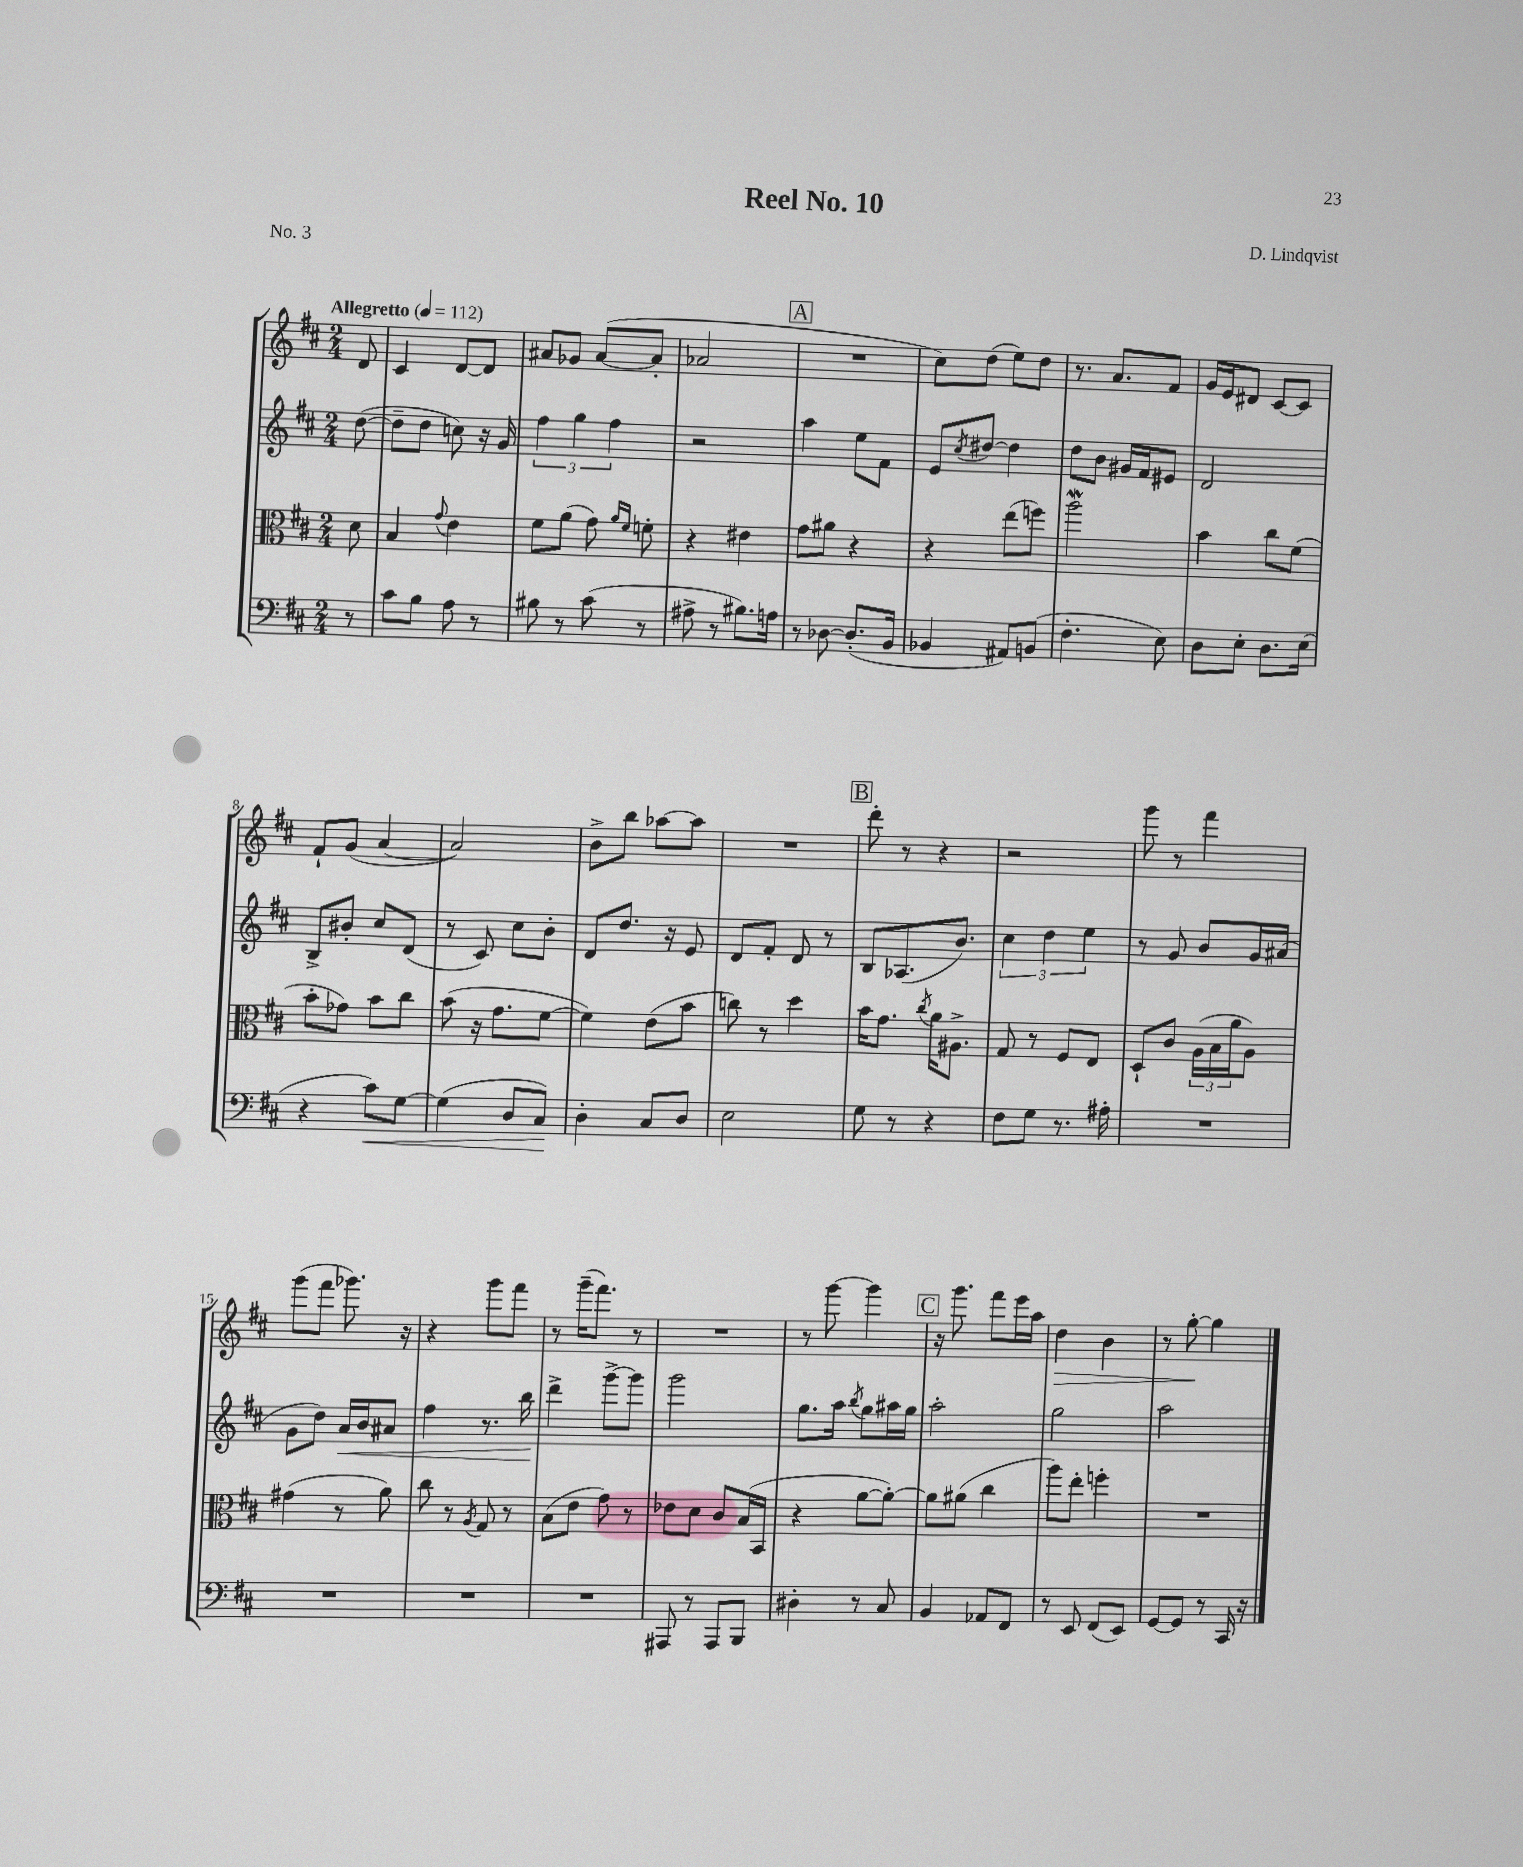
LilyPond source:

\header { title = "Reel No. 10" composer = "D. Lindqvist" piece = "No. 3" }
<<
\new StaffGroup <<
\new Staff = "s0" {
    \clef treble \key d \major \numericTimeSignature \time 2/4 \partial 8 \tempo "Allegretto" 4 = 112
    d'8 |
    cis'4 d'8~ d'8 |
    ais'8 ges'8 ais'8~( ais'8-. |
    aes'2 |
    \mark \markup { \box "A" } R2 |
    cis''8) d''8( e''8) d''8 |
    r8. a'8. fis'8 |
    g'16 e'16 dis'8 cis'8~ cis'8 |
    fis'8-! g'8( a'4~ |
    a'2) |
    b'8-> b''8 aes''8~ aes''8 |
    R2 |
    \mark \markup { \box "B" } d'''8-. r8 r4 |
    r2 |
    g'''8 r8 fis'''4 |
    g'''8( fis'''8 ges'''8.) r16 |
    r4 g'''8 fis'''8 |
    r8 g'''16--( fis'''8.) r8 |
    R2 |
    r8 g'''8~ g'''4 |
    \mark \markup { \box "C" } r16 g'''8. fis'''8 e'''16 a''16 |
    d''4\> b'4 |
    r8 g''8~-.\! g''4 \bar "|." |
}
\new Staff = "s1" {
    \clef treble \key d \major \numericTimeSignature \time 2/4 \partial 8
    d''8~( |
    d''8-- d''8 c''8) r16 g'16 |
    \tuplet 3/2 { fis''4 g''4 fis''4 } |
    r2 |
    \mark \markup { \box "A" } a''4 e''8 fis'8 |
    e'8 \acciaccatura { cis''8 } dis''8~ dis''4 |
    d''8 b'8 gis'16 fis'16 eis'8 |
    d'2 |
    b8-> bis'8-. cis''8 d'8( |
    r8 cis'8) cis''8 b'8-. |
    d'8 d''8. r16 e'8 |
    d'8 fis'8-. d'8 r8 |
    \mark \markup { \box "B" } b8 aes8.( b'8.) |
    \tuplet 3/2 { cis''4 d''4 e''4 } |
    r8 g'8 b'8 g'16 ais'16( |
    g'8 d''8) a'16\< b'16 ais'8 |
    fis''4 r8. b''16 |
    d'''4->\! g'''8~-> g'''8 |
    g'''2 |
    g''8. a''16 \acciaccatura { b''8 } g''8 ais''16 g''16 |
    \mark \markup { \box "C" } a''2-. |
    g''2 |
    a''2 \bar "|." |
}
\new Staff = "s2" {
    \clef alto \key d \major \numericTimeSignature \time 2/4 \partial 8
    d'8 |
    b4 \appoggiatura { g'8 } e'4 |
    fis'8 a'8( g'8) \grace { a'16 fis'16 } f'8-. |
    r4 eis'4 |
    \mark \markup { \box "A" } g'8 ais'8 r4 |
    r4 e''8( f''8) |
    a''2\mordent |
    b'4 cis''8 fis'8( |
    b'8-. ges'8) b'8 cis''8 |
    b'8( r16 g'8. fis'8~ |
    fis'4) e'8( b'8 |
    c''8) r8 d''4 |
    \mark \markup { \box "B" } b'16 g'8. \acciaccatura { cis''8 } a'16 ais8.-> |
    g8 r8 fis8 e8 |
    d8-! cis'8 \tuplet 3/2 { a16( b16 a'16 } a8) |
    gis'4( r8 a'8) |
    cis''8 r8 \acciaccatura { a8 } g8 r8 |
    b8( e'8 g'8) r8 |
    ees'8 d'8 cis'8 b16( b,16 |
    r4 a'8~ a'8~-.) |
    \mark \markup { \box "C" } a'8 ais'8( cis''4 |
    a''8) e''8-. f''4-. |
    R2 \bar "|." |
}
\new Staff = "s3" {
    \clef bass \key d \major \numericTimeSignature \time 2/4 \partial 8
    r8 |
    cis'8 b8 a8 r8 |
    bis8 r8 cis'8( r8 |
    ais8-> r8 bis8.) a16 |
    \mark \markup { \box "A" } r8 des8~ des8.-.( b,16 |
    bes,4 ais,8) b,8( |
    fis4.-. e8) |
    d8 e8-. d8. e16( |
    r4 cis'8\<) g8~ |
    g4( d8 cis8\!) |
    d4-. cis8 d8 |
    e2 |
    \mark \markup { \box "B" } g8 r8 r4 |
    fis8 g8 r8. ais16-. |
    R2 |
    R2 |
    R2 |
    R2 |
    ais,,8 r8 ais,,8 b,,8 |
    dis4-. r8 cis8 |
    \mark \markup { \box "C" } b,4 aes,8 fis,8 |
    r8 e,8 fis,8( e,8) |
    g,8~ g,8 r8 cis,16 r16 \bar "|." |
}
>>
>>
